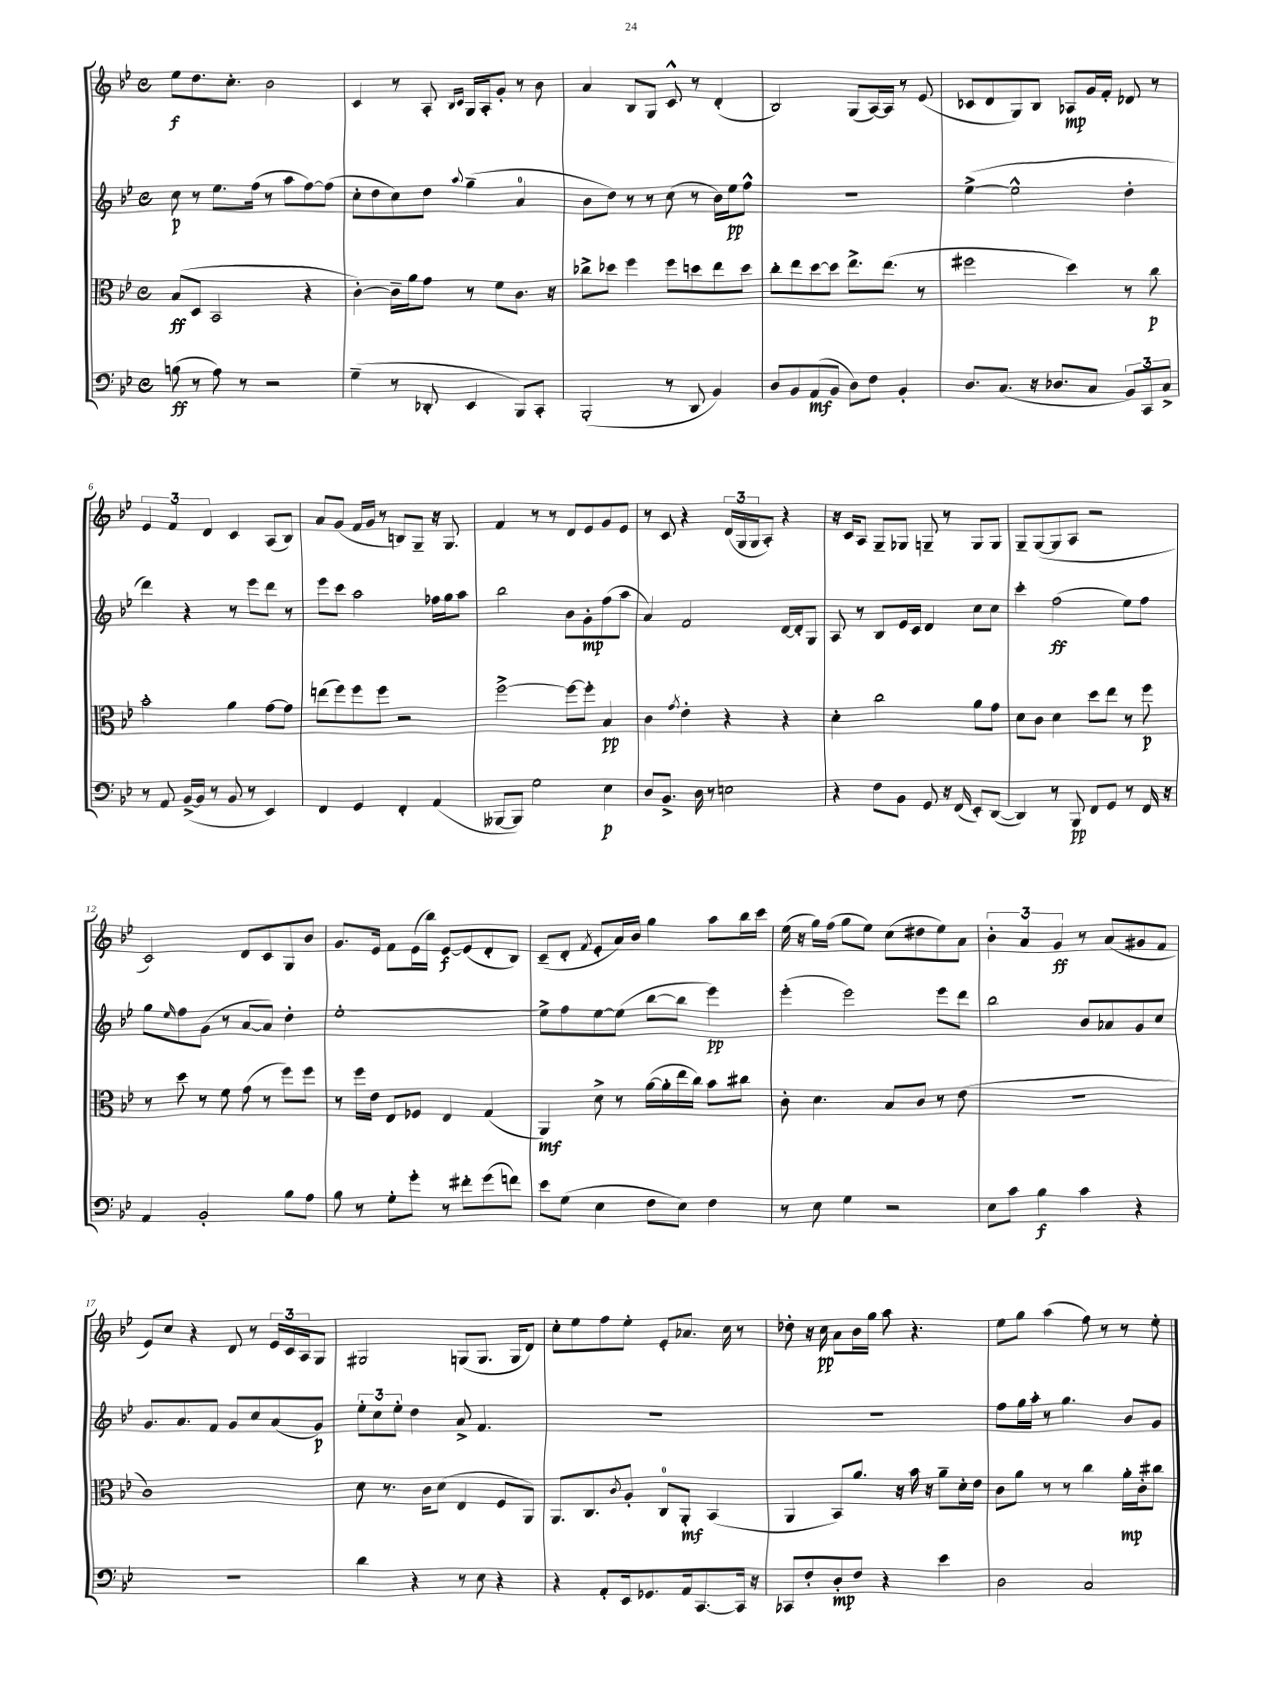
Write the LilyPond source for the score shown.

<<
\new StaffGroup <<
\new Staff = "s0" {
    \clef treble \key bes \major \defaultTimeSignature \time 4/4
    ees''8\f d''8. c''8.-. bes'2 |
    c'4 r8 a8-. \grace { bes16 c'16 } g16 a16-. g'8-. r8 bes'8 |
    a'4 bes8 g8 c'8-^ r8 d'4-.( |
    bes2) g8( a16~) a16 r8 ees'8( |
    ces'8 d'8 g8) bes8 aes8\mp g'16 f'16-. des'8 r8 |
    \tuplet 3/2 { ees'4 f'4 d'4 } c'4 a8( bes8) |
    a'8 g'8( f'16 g'16 r8 b8) g8-- r16 g8. |
    f'4 r8 r8 d'8 ees'8 g'8 ees'8 |
    r8 c'8 r4 \tuplet 3/2 { d'16( g16 g16 } a8-.) r4 |
    r16 c'16 a8 g8-- ges8 g8-- r8 g8 g8 |
    g8-- g8~( g8 a8 r2 |
    c'2) d'8 c'8 g8 bes'8 |
    g'8. ees'16 f'8 ees'16( bes''16) ees'8~\f ees'8( d'8-. bes8) |
    c'8--( d'8-. \acciaccatura { f'8 } ees'8-. a'16) bes'16 g''4 a''8 bes''16 c'''16 |
    ees''16( r16 g''16) f''16( g''8 ees''8) c''8( dis''8 ees''8) a'8 |
    \tuplet 3/2 { bes'4-. a'4 g'4\ff } r8 a'8( gis'8 f'8 |
    ees'8) c''8 r4 d'8 r8 \tuplet 3/2 { ees'16 c'16 a16 } g8 |
    gis2 g8( g8. g16 d'8) |
    c''8-. ees''8 f''8 ees''8-. ees'8-. aes'8. c''16 r8 |
    des''8-. r16 c''16\pp a'8 bes'16 g''16 a''8 r4. |
    ees''8 g''8 a''4( f''8) r8 r8 ees''8-. \bar "|." |
}
\new Staff = "s1" {
    \clef treble \key bes \major \defaultTimeSignature \time 4/4
    c''8\p r8 ees''8. f''16( r8 a''8 f''8~) f''8( |
    c''8-. d''8 c''8) d''8 \appoggiatura { a''8 } g''4--( a'4-0 |
    bes'8 d''8) r8 r8 c''8( r8 bes'16) ees''16\pp f''8-^ |
    R1 |
    ees''4~->( ees''2-^ d''4-. |
    d'''4) r4 r8 ees'''8 d'''8 r8 |
    ees'''8 c'''8 a''2 fes''16 g''16 a''8 |
    bes''2 bes'8 g'8-.\mp f''8( a''8 |
    a'4) f'2 d'16~ d'16-. g8 |
    a8 r8 bes8 ees'16 c'16 d'4 c''8 c''8 |
    c'''4-. f''2\ff( ees''8) f''8 |
    g''8 \grace { ees''16 } f''8 g'8( r8 a'8~ a'8) d''4-. |
    ees''1~-. |
    ees''8-> f''8 ees''8~ ees''8( bes''8~ bes''8 ees'''4\pp) |
    ees'''4-.( ees'''2) ees'''8 d'''8 |
    bes''2 bes'8 aes'8 g'8 c''8 |
    g'8. a'8. f'8 g'8 c''8 a'8( g'8\p) |
    \tuplet 3/2 { ees''8-. c''8 ees''8-. } d''4 a'8-> f'4. |
    R1 |
    R1 |
    f''8 g''16 a''16-. r8 g''4. bes'8 g'8 \bar "|." |
}
\new Staff = "s2" {
    \clef alto \key bes \major \defaultTimeSignature \time 4/4
    bes8\ff( d8 bes,2 r4 |
    c'4~-.) c'16-- a'16 g'8 r8 f'8 c'8. r16 |
    ces''8-> des''8 f''4 f''8 d''8 ees''8 d''8 |
    c''8-. ees''8 d''8~ d''8 ees''8.-> ees''8.( r8 |
    fis''2 d''4) r8 c''8\p |
    bes'2-. a'4 g'8~ g'8 |
    e''8( f''8) f''8 f''8 r2 |
    f''2~-> f''8~ f''8-. bes4\pp |
    c'4 \acciaccatura { g'8 } ees'4-. r4 r4 |
    d'4-. c''2 a'8 g'8 |
    d'8 c'8 d'4 d''8 ees''8 r8 f''8\p |
    r8 d''8 r8 f'8 g'8( r8 f''8) f''8 |
    r8 f''16 ees'16 ees8 fes8 ees4 g4( |
    a,4\mf) d'8-> r8 a'16~( a'16-. ees''16 c''16) bes'8 cis''8 |
    c'8-. d'4. bes8 c'8 r8 ees'8( |
    r1 |
    c'1) |
    d'8 r8. c'16 d'8( ees4 f8 a,8) |
    a,8. c8. \acciaccatura { c'8 } a8-. c8-0 a,8-.\mf bes,4( |
    a,4 bes,8) a'8. r16 bes'16 r16 a'8-- d'16-. ees'16 |
    c'8 a'8 r8 r8 c''4 a'16-.\mp c'16-. cis''8 \bar "|." |
}
\new Staff = "s3" {
    \clef bass \key bes \major \defaultTimeSignature \time 4/4
    b8\ff( r8 a8) r8 r2 |
    g4--( r8 des,8-. ees,4 bes,,8) c,8-. |
    bes,,2-.( r8 d,8 bes,4) |
    d8 bes,8 a,8\mf( bes,8 d8) f8 bes,4-. |
    d8. c8.( r16 des8. c8 \tuplet 3/2 { bes,8) c,8 c8-> } |
    r8 a,8 bes,16~->( bes,16 r8 bes,8 r8 ees,4) |
    f,4 g,4 f,4-. a,4( |
    beses,,8~ beses,,8) g2 ees4\p |
    d8 bes,8.-> d16 r8 e2 |
    r4 f8 bes,8 g,8 r16 f,16( ees,8-.) d,8~( |
    d,4) r8 bes,,8\pp f,8 g,8 r8 f,16 r16 |
    a,4 bes,2-. bes8 a8 |
    bes8 r8 g8-. g'8-. r8 fis'8-. g'8( f'8) |
    ees'8 g8( ees4 f8 ees8) f4 |
    r8 ees8 g4 r2 |
    ees8 c'8 bes4\f c'4 r4 |
    R1 |
    d'4 r4 r8 ees8 r4 |
    r4 a,8-. ees,16 ges,8. a,16 c,8.~ c,16 r16 |
    ces,8 f8-. d8-.\mp f8 r4 ees'4 |
    d2 c2 \bar "|." |
}
>>
>>
